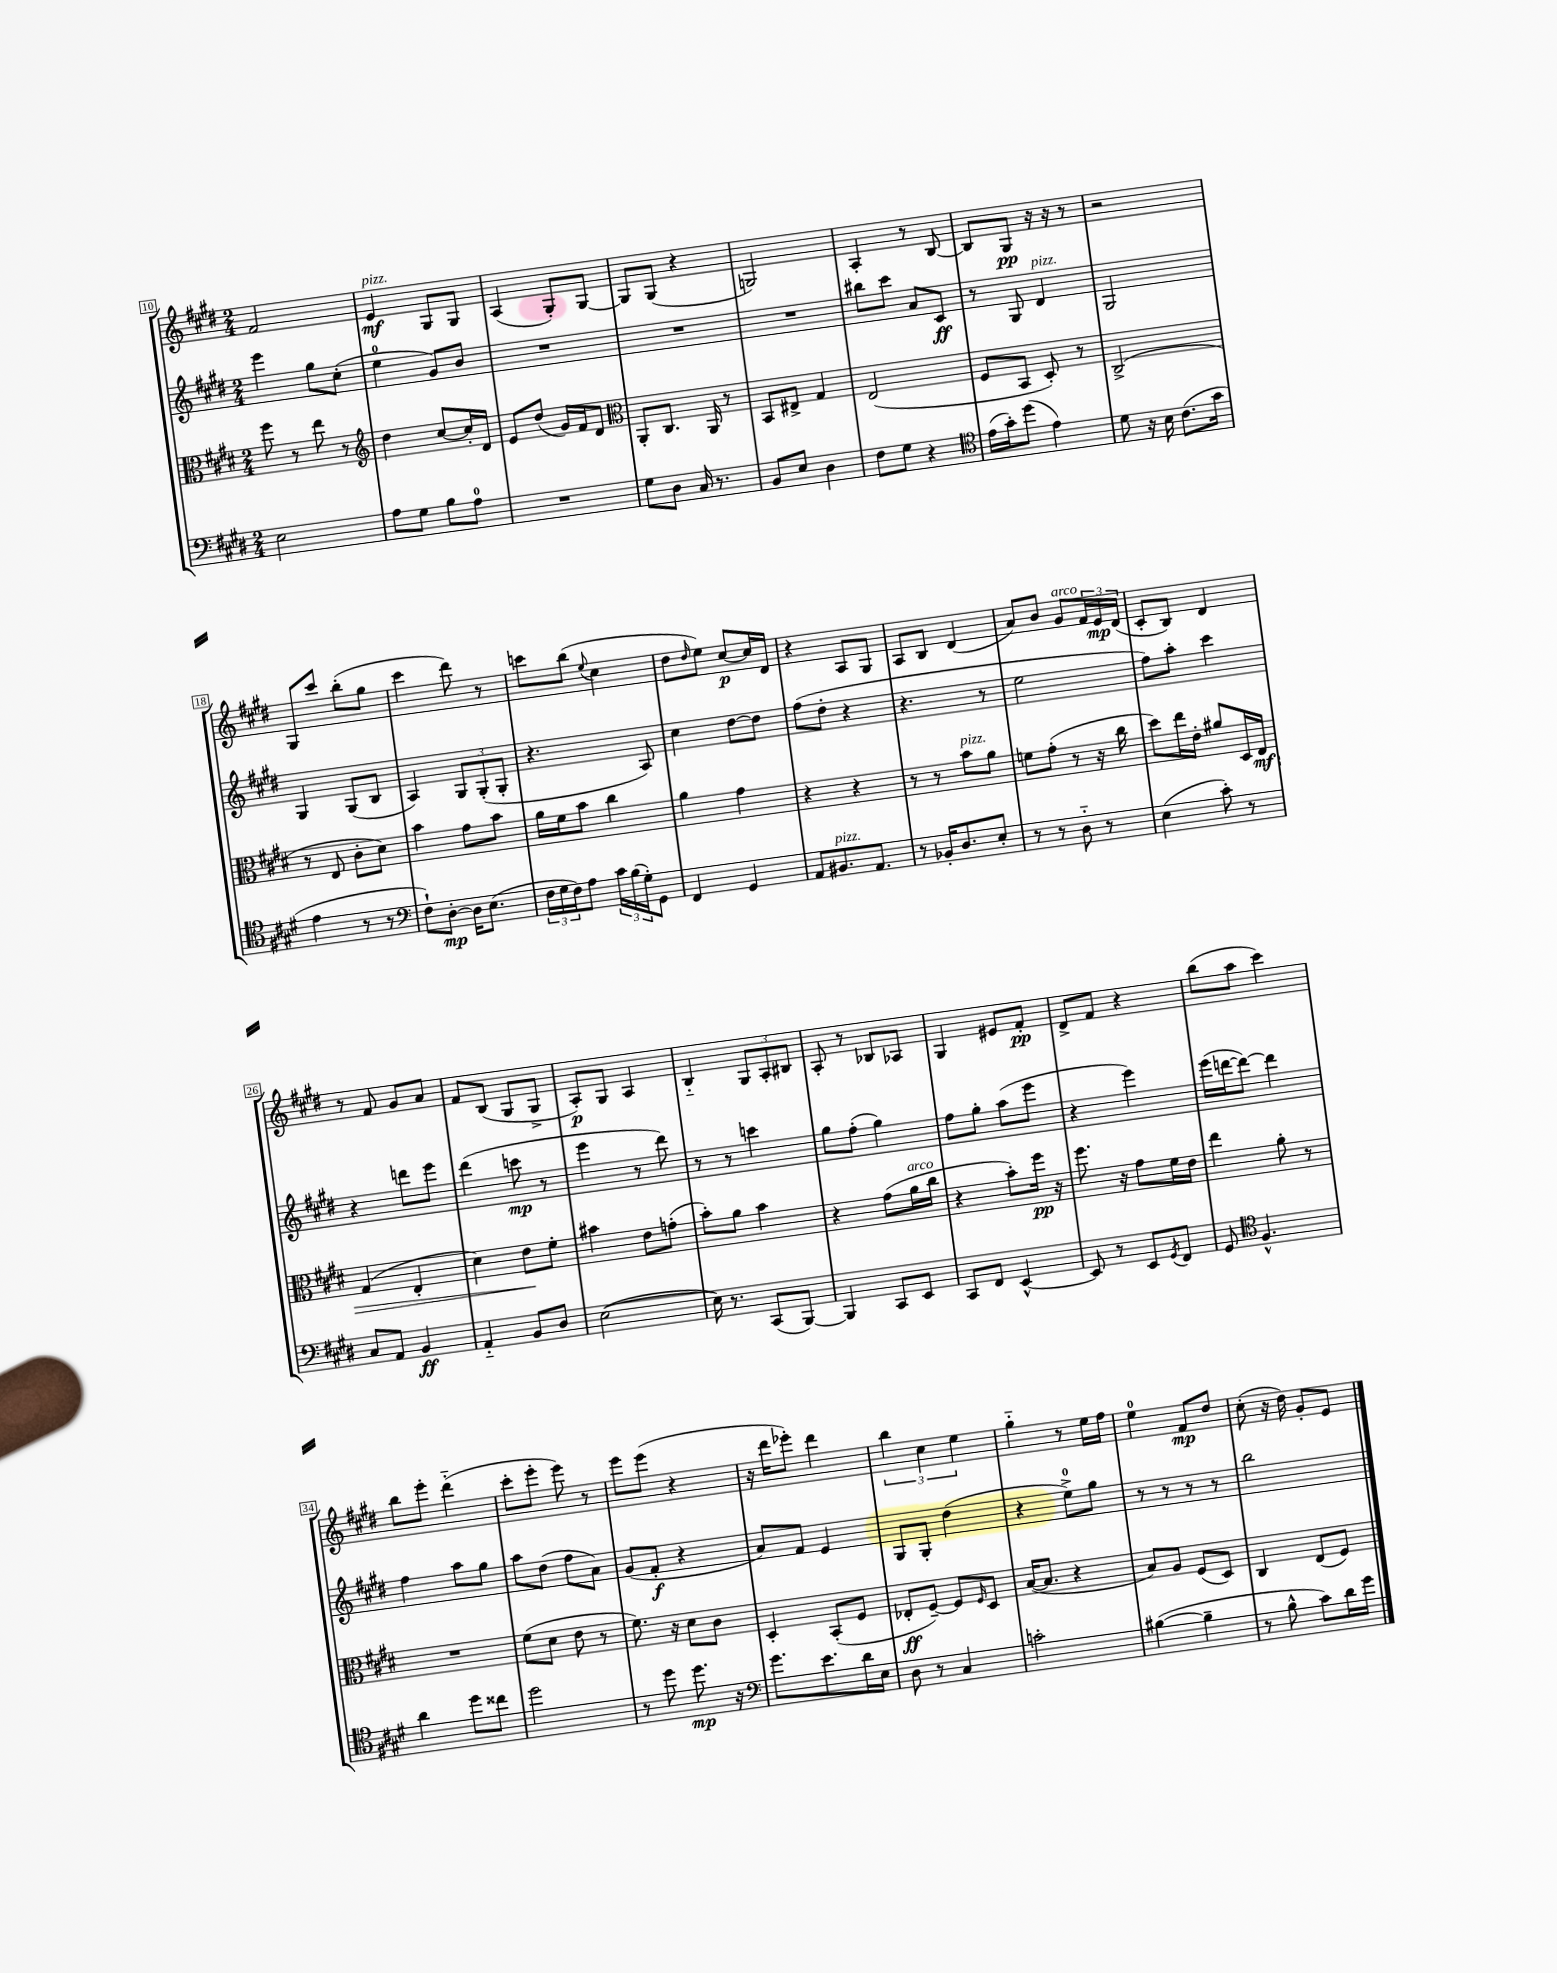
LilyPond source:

<<
\new StaffGroup <<
\new Staff = "s0" {
    \clef treble \key e \major \numericTimeSignature \time 2/4
    fis'2 |
    e'4\mf^\markup { \italic "pizz." } gis8 gis8 |
    a4( gis8-.) gis8~ |
    gis8 gis8( r4 |
    g2) |
    a4-. r8 b8~ |
    b8 gis8\pp r16 r16 r8 |
    r2 |
    gis8 cis'''8 b''8-.( gis''8 |
    cis'''4 dis'''8) r8 |
    c'''8 b''8( \appoggiatura { e''8 } cis''4 |
    dis''8 \grace { dis''16 } e''8) cis''8~\p cis''16 dis'16 |
    r4 a8 gis8 |
    a8 b8 dis'4( |
    a'8) b'8 gis'8^\markup { \italic "arco" } \tuplet 3/2 { fis'16 e'16\mp dis'16( } |
    cis'8-. b8) dis'4 |
    r8 fis'8 gis'8 a'8 |
    fis'8 b8( gis8 gis8-> |
    a8-.\p) gis8 a4 |
    b4-_ \tuplet 3/2 { gis8 a8-. bis8 } |
    a8-. r8 bes8 aes8 |
    gis4 eis'8 fis'8-.\pp |
    dis'8-> fis'8 r4 |
    b''8( a''8 cis'''4) |
    b''8 e'''8-. dis'''4-_( |
    cis'''8-. e'''8-. e'''8) r8 |
    e'''8 e'''8( r4 |
    r16 dis'''16 ees'''8-.) dis'''4 |
    \tuplet 3/2 { b''4 cis''4 e''4 } |
    gis''4-_ r8 e''16 fis''16 |
    e''4-0 fis'8\mp dis''8 |
    cis''8-.( r16 dis''16) gis'8-. e'8 \bar "|." |
}
\new Staff = "s1" {
    \clef treble \key e \major \numericTimeSignature \time 2/4
    e'''4 gis''8 cis''8-.( |
    e''4-0 gis'8) b'8 |
    R2 |
    R2 |
    R2 |
    bis''8 cis'''8 a'8 cis'8\ff |
    r8 gis8 dis'4^\markup { \italic "pizz." } |
    gis2 |
    gis4 gis8( b8 |
    a4) \tuplet 3/2 { gis8 gis8-.( gis8-. } |
    r4. a8) |
    cis''4 dis''8~ dis''8 |
    fis''8( dis''8-. r4 |
    r4. r8 |
    e''2 |
    fis''8) a''8-. cis'''4 |
    r4 d'''8 e'''8 |
    dis'''4( c'''8\mp r8 |
    e'''4 r8 dis'''8) |
    r8 r8 c'''4 |
    gis''8 fis''8-.( gis''4) |
    fis''8 gis''8-. a''8( e'''8 |
    r4 e'''4) |
    e'''16( d'''16~ d'''8~) d'''4 |
    fis''4 a''8 gis''8 |
    a''8 dis''8( fis''8 a'8) |
    gis'8( fis'8-.\f r4 |
    a'8) fis'8 e'4 |
    gis8 gis8-. dis''4( |
    r4 e''8-0->) gis''8 |
    r8 r8 r8 r8 |
    b''2 \bar "|." |
}
\new Staff = "s2" {
    \clef alto \key e \major \numericTimeSignature \time 2/4
    fis''8 r8 e''8 r8 |
    \clef treble dis''4 cis''8~ cis''16-. dis'16 |
    e'8 dis''8( gis'16) fis'16 dis'8 |
    \clef alto a,8-. cis8. a,16 r8 |
    b,8 eis8-> gis4 |
    e2( |
    fis8 b,8 dis8-.) r8 |
    cis2->( |
    r8 e8 cis'8-. dis'8) |
    b'4 gis'8 b'8 |
    a'16 fis'16 b'8 cis''4 |
    a'4 gis'4 |
    r4 r4 |
    r8 r8 b'8^\markup { \italic "pizz." } a'8 |
    f'8 gis'8-.( r8 r16 cis''16 |
    dis''8) e''16 e'16-. ais'8 dis16 e16\mf\> |
    gis4( e4-. |
    dis'4) e'8\! fis'8-. |
    bis'4 e'8 g'8-.( |
    b'8-.) a'8 b'4 |
    r4 gis'8( a'16^\markup { \italic "arco" } cis''16 |
    r4 b'8-.) fis''16\pp r16 |
    fis''8. r16 gis'8 fis'16 e'16 |
    e''4 a'8-. r8 |
    R2 |
    fis'8( dis'8 e'8 r8 |
    fis'8.) r16 dis'8 cis'8 |
    dis4-. b,8-.( fis8 |
    ees8-.\ff fis8~--) fis8 \grace { fis16 } dis8 |
    b16~( b8. r4 |
    b8) a8 fis8( dis8) |
    cis4 e8( fis8) \bar "|." |
}
\new Staff = "s3" {
    \clef bass \key e \major \numericTimeSignature \time 2/4
    e2 |
    a8 gis8 b8 a8-0 |
    R2 |
    gis8 dis8 cis16 r8. |
    b,8 e8 dis4 |
    fis8 gis8 r4 |
    \clef tenor e'16( gis'16-.) dis''8( e'4) |
    dis'8 r16 b16 cis'8.( gis'16 |
    e'4 r8 r8 |
    \clef bass fis8-!) dis8~-.\mp dis16 e8.( |
    \tuplet 3/2 { fis16 gis16 fis16) } a8 \tuplet 3/2 { cis'16 b16( gis16-.) } gis,8 |
    fis,4 gis,4 |
    a,8 bis,8.^\markup { \italic "pizz." } a,8. |
    r8 bes,16-. dis8. e8-. |
    r8 r8 dis8-_ r8 |
    e4( cis'8-.) r8 |
    cis8 a,8 b,4\ff |
    a,4-_ b,8 dis8 |
    e2~( |
    e16) r8. cis,8( b,,8~) |
    b,,4 cis,8 e,8 |
    cis,8 fis,8 e,4~-^ |
    e,8 r8 e,8 \acciaccatura { gis,8 } fis,8 |
    gis,8 \clef tenor fis4.-^ |
    a'4 dis''8 cisis''8 |
    dis''2 |
    r8 dis''8 dis''8.\mp r16 |
    \clef bass gis'8. e'8. dis'16 e16 |
    dis8 r8 cis4 |
    c'2-. |
    bis4~( bis4-- |
    r8 b8-^ cis'8) dis'16 gis'16 \bar "|." |
}
>>
>>
\layout { \context { \Score currentBarNumber = #10 \override BarNumber.stencil = #(make-stencil-boxer 0.1 0.3 ly:text-interface::print) } }
